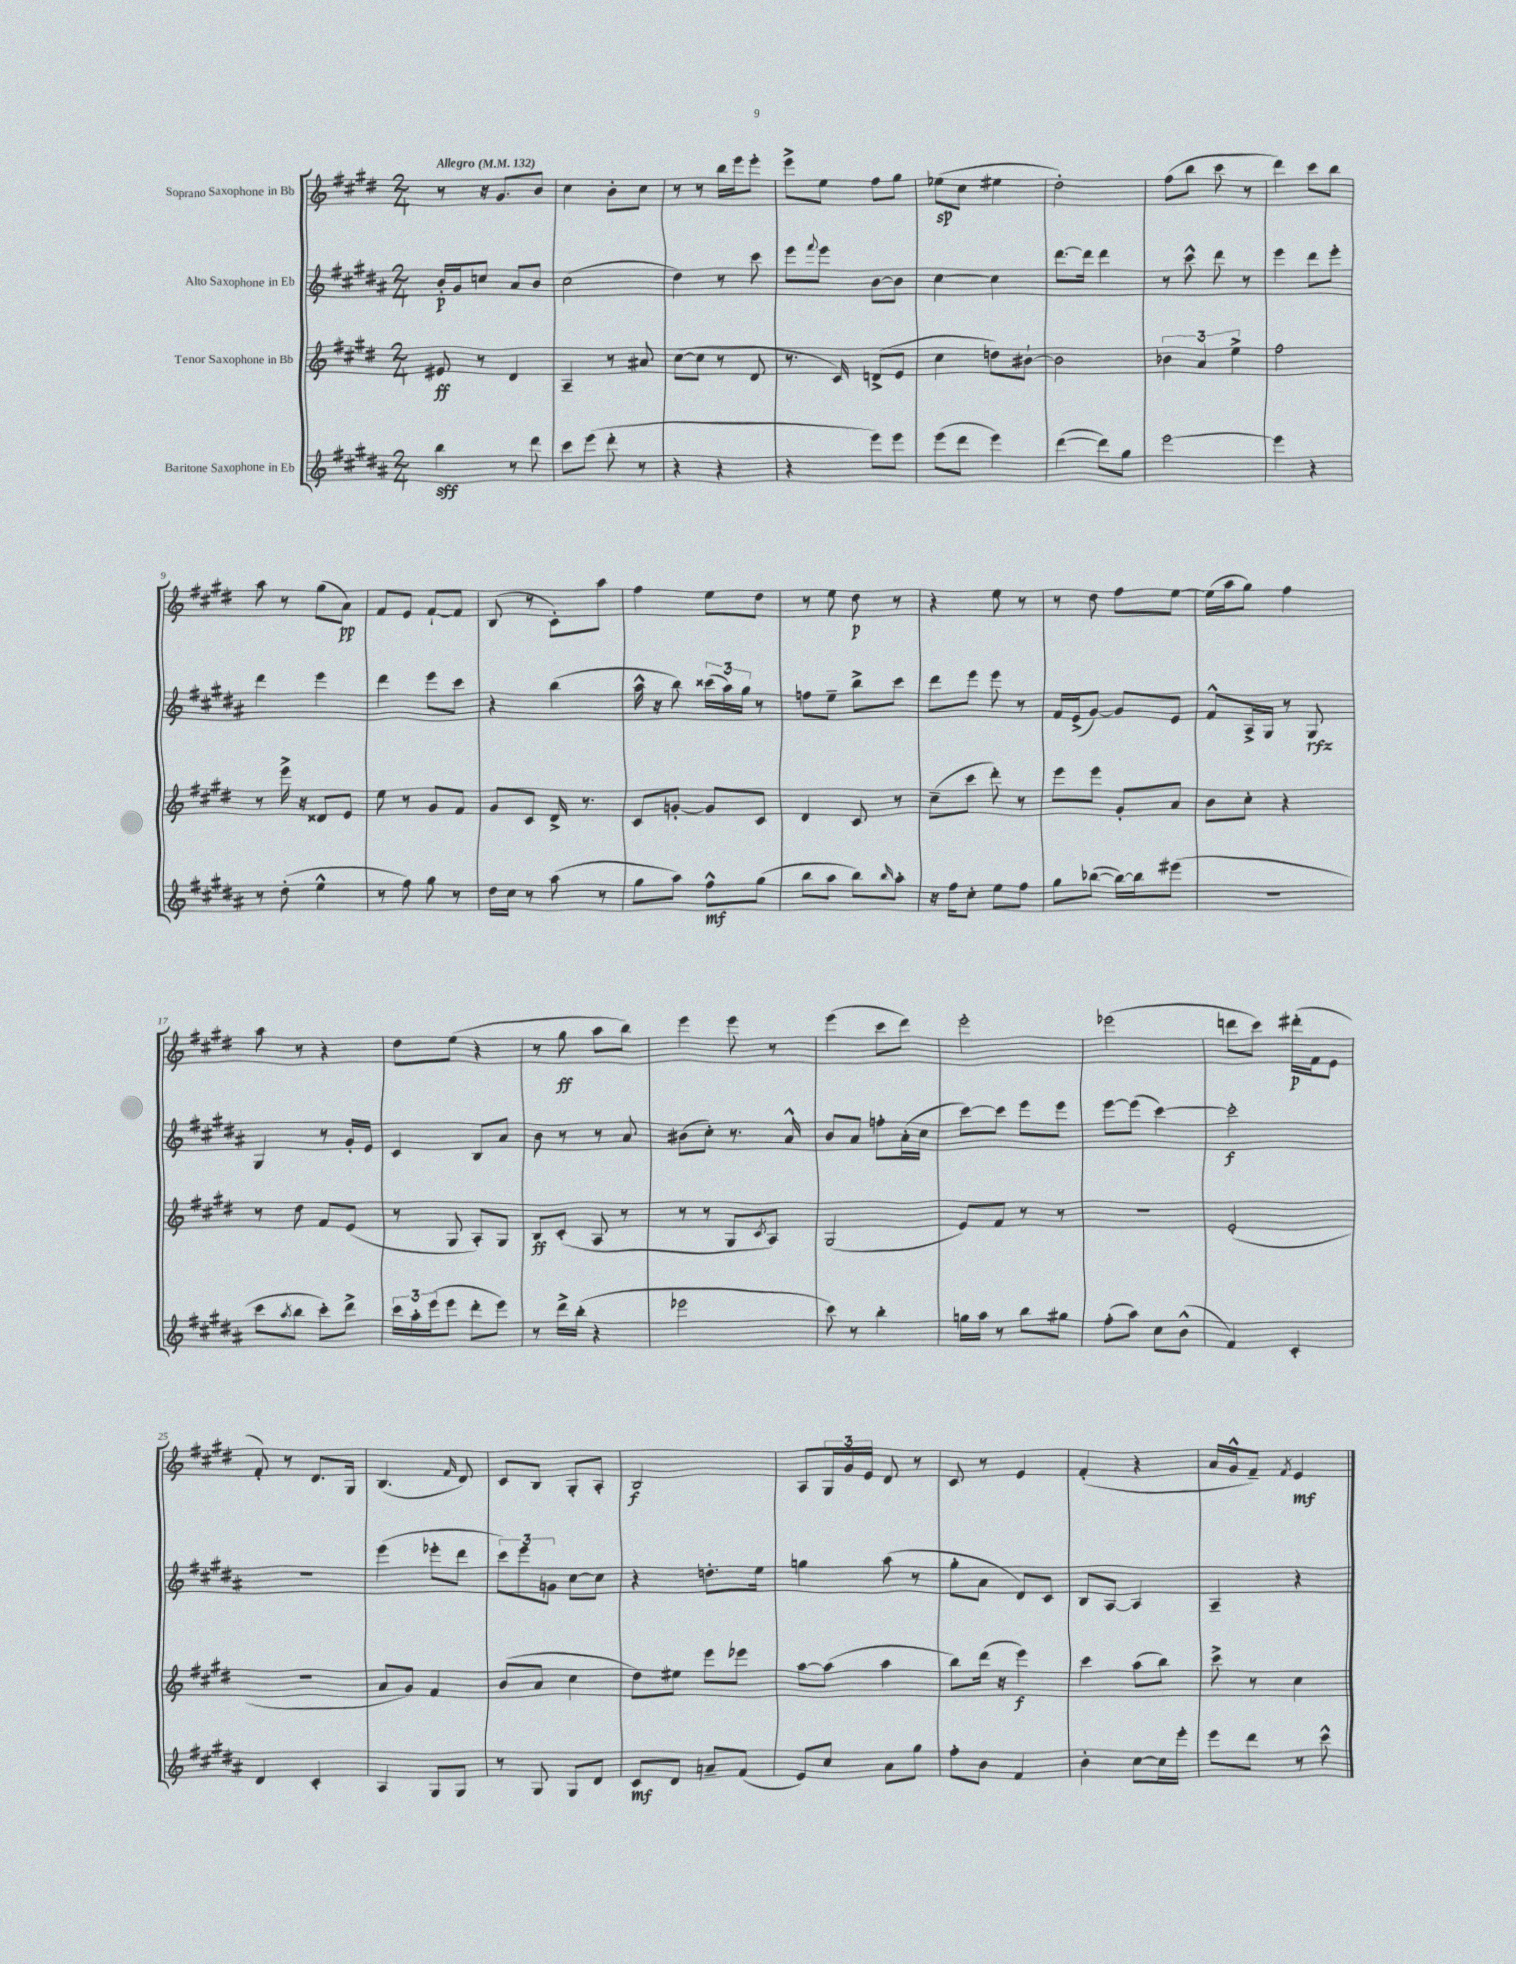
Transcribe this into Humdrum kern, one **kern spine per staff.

**kern	**kern	**kern	**kern
*staff4	*staff3	*staff2	*staff1
*clefG2	*clefG2	*clefG2	*clefG2
*k[f#c#g#d#a#]	*k[f#c#g#d#]	*k[f#c#g#d#a#]	*k[f#c#g#d#]
*M2/4	*M2/4	*M2/4	*M2/4
*MM132	*MM132	*MM132	*MM132
4bb	8e#	16b'	8r
.	.	16g#	.
.	8r	8cc	16r
.	.	.	8.g#
8r	4d#	8a#	.
8ddd#	.	8b	8b
=	=	=	=
8ccc#	4A~	(2cc#	4cc#
(8eee	.	.	.
8ddd#'	8r	.	8b'
8r	8a#	.	8cc#
=	=	=	=
4r	([8cc#	4dd#)	8r
.	8cc#]	.	8r
4r	8r	8r	16bb
.	.	.	16eee
.	8d#	8ccc#	8eee'
=	=	=	=
4r	8.r	8eee	8eee^
.	.	8qqfff#	.
.	.	8eee	8ee
.	16c#)	.	.
8eee)	(8d^	[8b	8ff#
8eee	8e	8b]	8gg#
=	=	=	=
(8eee	4cc#	[4cc#	(8ee-
8ddd#	.	.	8cc#
4eee)	8dd)	4cc#]	4ee#
.	[8b#`	.	.
=	=	=	=
([4ddd#	2b#]	[8.ddd#	2dd#')
.	.	16ddd#]	.
8ddd#])	.	4ddd#	.
8gg#	.	.	.
=	=	=	=
[2eee	6b-	8r	(8ff#
.	.	8ccc#^^	8bb
.	6a	.	.
.	.	8ddd#	8ccc#
.	6ee^	.	.
.	.	8r	8r
=	=	=	=
4eee]	2ff#	4eee	4ddd#)
4r	.	8ddd#	8ccc#
.	.	8eee'	8bb
=	=	=	=
8r	8r	4ddd#	8aa
(8dd#'	16eee^	.	8r
.	16r	.	.
4ee^^	8d##	4eee	(8gg#
.	8e	.	8a)
=	=	=	=
8r	8ee	4ddd#	8f#
8ff#)	8r	.	8e
8gg#	8g#	8eee	[8f#`
8r	8f#	8ccc#	8f#]
=	=	=	=
16dd#	8g#	4r	(8B
16cc#	.	.	.
8r	8c#	.	8r
(8aa#	16d#^	(4bb	8c#')
.	8.r	.	.
8r	.	.	8aa
=	=	=	=
8gg#	8c#	16aa#^^	4ff#
.	.	16r	.
8aa#)	[8g'	8bb)	.
8ff#^^	8g]	(24ccc##	8ee
.	.	24aa#)	.
.	.	24gg#	.
(8gg#	8c#	8r	8dd#
=	=	=	=
8bb	4d#	8ff	8r
8aa#	.	8ee~	8ee
8bb)	8c#	8bb^	8dd#
16qqbb	.	.	.
8aa#'	8r	8ccc#	8r
=	=	=	=
16r	(8cc#~	8ddd#	4r
16ff#	.	.	.
8cc#'	8ccc#	8eee	.
8ee	8ddd#')	8eee	8ee
8ff#	8r	8r	8r
=	=	=	=
8gg#	8eee	16f#	8r
.	.	(16e^	.
([8bb-	8eee	[8g#)	8dd#
16bb-_)	8g#'	8g#]	8ff#
16bb-]	.	.	.
(8eee#	8a	8e	[8ee
=	=	=	=
2r	8b	8f#^^	(16ee]
.	.	.	16aa
.	8cc#'	16A#^	8gg#)
.	.	16G#	.
.	4r	8r	4ff#
.	.	8G#	.
=	=	=	=
8ccc#	8r	4G#	8aa
8qaa#	.	.	.
8bb	8dd#	.	8r
8ccc#')	8f#	8r	4r
8ddd#^	(8e	16g#'	.
.	.	16e	.
=	=	=	=
24ccc#	8r	4c#	8dd#
24aa#'	.	.	.
(24eee	.	.	.
8eee	8G#	.	(8ee
8ddd#'	8A')	8B	4r
8eee)	8G#	8a#	.
=	=	=	=
8r	8B	8b	8r
16ddd#^	(8c#'	8r	8gg#
(16bb'	.	.	.
4r	8A	8r	8aa
.	8r	8a#	8bb)
=	=	=	=
2eee-	8r	(8b#	4eee
.	8r	8cc#')	.
.	8G#	8.r	8eee
.	8qc#	.	.
.	8A)	.	8r
.	.	16a#^^	.
=	=	=	=
8ccc#)	(2G#	8b	(4eee
8r	.	8a#	.
4bb'	.	8ff'	8ccc#
.	.	(16a#'	8ddd#)
.	.	16cc#	.
=	=	=	=
16gg	8e)	[8ccc#)	2eee'
16aa#	.	.	.
8r	8f#	8ccc#]	.
8bb	8r	8eee	.
8gg#	8r	8eee	.
=	=	=	=
(8ff#'	2r	[8eee	(2eee-
8aa#)	.	(8eee]	.
8cc#	.	[4ccc#)	.
(8b^^	.	.	.
=	=	=	=
4f#)	(2e'	2ccc#']	8ddd
.	.	.	8ccc#)
4c#'	.	.	(16ddd#'
.	.	.	16f#
.	.	.	8e
=	=	=	=
4d#	2r	2r	8f#')
.	.	.	8r
4c#'	.	.	8.d#
.	.	.	16G#
=	=	=	=
4A#	8a	(4eee	(4.B
.	8g#)	.	.
8G#	4f#	8eee-'	.
.	.	.	16qqf#
8G#	.	8ddd#	8d#)
=	=	=	=
8r	(8b	12ccc#)	8c#
.	.	12eee	.
8G#	8a	.	8B
.	.	12g	.
8G#	4cc#	[8cc#	8G#'
8d#	.	8cc#]	8A'
=	=	=	=
8c#	8dd#)	4r	2B
8d#	8ee#	.	.
8a~	8eee	8.dd'	.
(8f#	8eee-	.	.
.	.	16ee	.
=	=	=	=
8e)	[8aa	4gg	8A
8cc#	(8aa]	.	24G#
.	.	.	24g#
.	.	.	24e
8a#	4aa	(8aa#	8d#
8gg#	.	8r	8r
=	=	=	=
8ff#'	8bb)	8gg#'	8c#
8b	(16ddd#	8a#	8r
.	16r	.	.
4f#	4eee)	8d#)	4e
.	.	8c#	.
=	=	=	=
4b'	4ccc#	8B	(4f#'
.	.	[8A#	.
[8cc#	(8aa	4A#]	4r
16cc#]	8bb)	.	.
16eee'	.	.	.
=	=	=	=
8eee	8ccc#^	4A#~	16a
.	.	.	16g#^^
8ddd#	8r	.	8f#~)
.	.	.	8qf#
8r	4cc#	4r	4e
8ccc#^^	.	.	.
==	==	==	==
*-	*-	*-	*-
